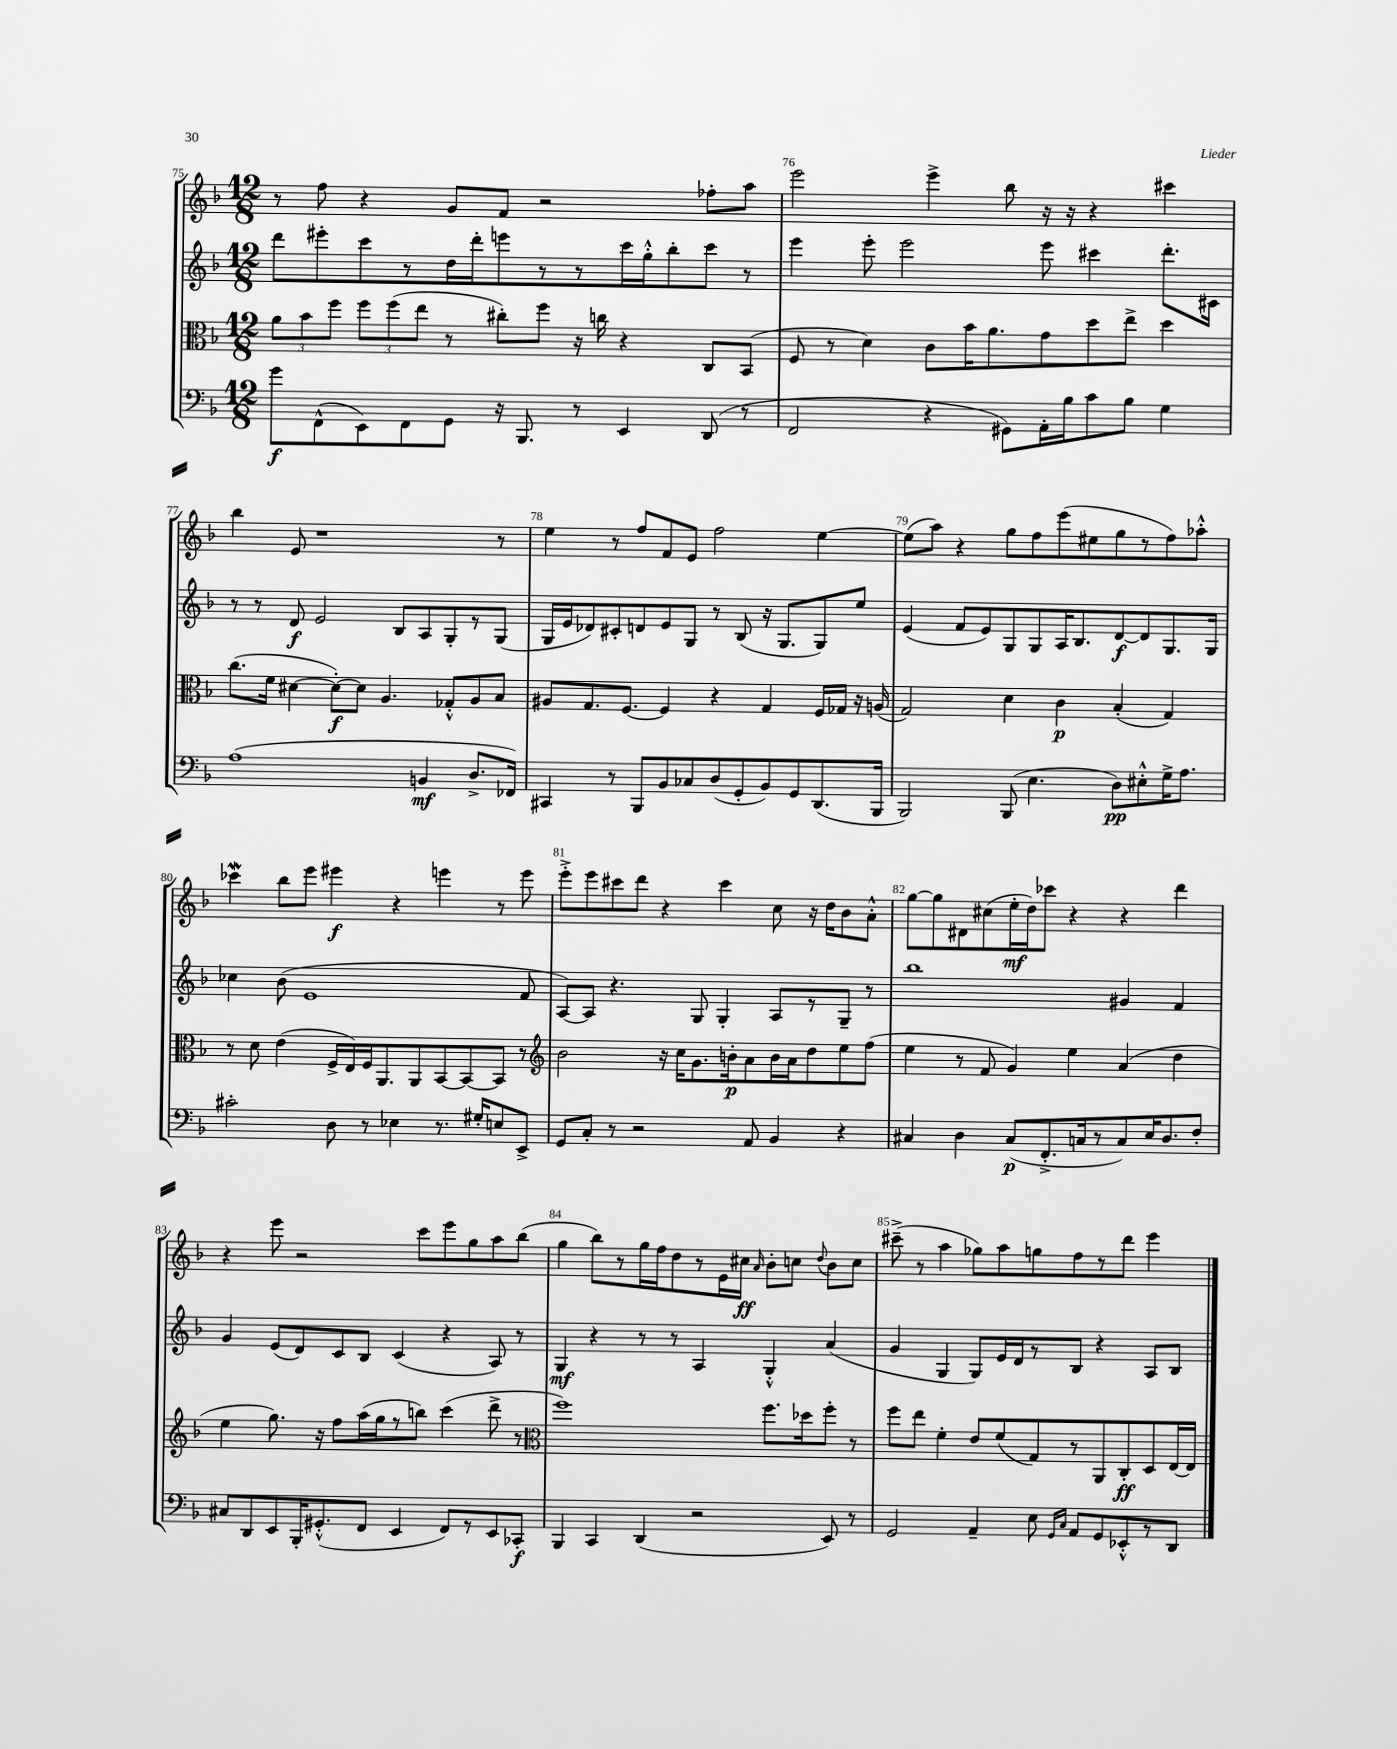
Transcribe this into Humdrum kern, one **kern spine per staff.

**kern	**dynam	**kern	**dynam	**kern	**dynam	**kern	**dynam
*part4	*part4	*part3	*part3	*part2	*part2	*part1	*part1
*staff4	*staff4	*staff3	*staff3	*staff2	*staff2	*staff1	*staff1
*clefF4	*	*clefC3	*	*clefG2	*	*clefG2	*
*k[b-]	*	*k[b-]	*	*k[b-]	*	*k[b-]	*
*M12/8	*	*M12/8	*	*M12/8	*	*M12/8	*
=75	=75	=75	=75	=75	=75	=75	=75
8g\L	f	12a\L	.	8ddd\L	.	8r	.
.	.	12b-\	.	.	.	.	.
(8FF^^\	.	.	.	8eee#X'\	.	8ff\	.
.	.	12ff\J	.	.	.	.	.
8EE\)	.	12ff\L	.	8ccc\	.	4r	.
.	.	(12ff\	.	.	.	.	.
8FF\	.	.	.	8r	.	.	.
.	.	12ee\J	.	.	.	.	.
8GG\J	.	8r	.	16dd\L	.	8g/L	.
.	.	.	.	16ddd'\J	.	.	.
16r	.	8cc#X'\L)	.	8eeen\	.	8f/J	.
8.BBB-/	.	.	.	.	.	.	.
.	.	8ff\J	.	8r	.	2r	.
8r	.	16r	.	8r	.	.	.
.	.	16ccn\	.	.	.	.	.
4EE/	.	4r	.	16ccc\L	.	.	.
.	.	.	.	16gg'^^\J	.	.	.
.	.	.	.	8bb-'\	.	.	.
(8DD/	.	8C/L	.	8ccc\J	.	8ff-X'\L	.
8r	.	(8BB-/J	.	8r	.	8aa\J	.
=76	=76	=76	=76	=76	=76	=76	=76
2FF/	.	8F/	.	4eee\	.	2eee\	.
.	.	8r	.	.	.	.	.
.	.	4d\)	.	8eee'\	.	.	.
.	.	.	.	2eee\	.	.	.
4r	.	8c\L	.	.	.	4eee^\	.
.	.	16b-\K	.	.	.	.	.
.	.	8.a\	.	.	.	.	.
8GG#X\L)	.	.	.	.	.	8bb-\	.
16AA'\L	.	8g\	.	8eee\	.	16r	.
16B-\J	.	.	.	.	.	16r	.
8c\	.	8dd\	.	4ccc#X\	.	4r	.
8B-\J	.	8ee^\J	.	.	.	.	.
4G\	.	4dd\	.	8.ddd'\L	.	4ccc#X\	.
.	.	.	.	16c#X\Jk	.	.	.
!!LO:LB:g=z
=77	=77	=77	=77	=77	=77	=77	=77
(1A	.	(8.cc\L	.	8r	.	4bb-\	.
.	.	.	.	8r	.	.	.
.	.	16f\Jk	.	.	.	.	.
.	.	[4d#X\	.	8d/	f	8e/	.
.	.	.	.	2e/	.	1r	.
.	.	8d#'\L_)	f	.	.	.	.
.	.	8d#\J]	.	.	.	.	.
.	.	4.A/	.	.	.	.	.
.	.	.	.	8B-/L	.	.	.
4BBn/	mf	.	.	8A/	.	.	.
.	.	8G-X'^^/L	.	8G'/	.	.	.
8.D^/L	.	8A/	.	8r	.	.	.
.	.	8B-/J	.	(8G/J	.	8r	.
16FF-X/Jk)	.	.	.	.	.	.	.
=78	=78	=78	=78	=78	=78	=78	=78
4CC#X/	.	8A#X/L	.	16G/LL	.	4ee\	.
.	.	.	.	16e/J	.	.	.
.	.	8.G/	.	8d-X/)	.	.	.
8r	.	.	.	8c#X'/	.	8r	.
.	.	[8.F/J	.	.	.	.	.
8BBB-/L	.	.	.	8dn/	.	8ff/L	.
8BB-/	.	4F/]	.	8e/	.	8f/	.
8C-X/	.	.	.	8G/J	.	8e/J	.
(8D/	.	4r	.	8r	.	2ff\	.
8GG'/	.	.	.	(8B-/	.	.	.
8BB-/)	.	4G/	.	16r	.	.	.
.	.	.	.	8.G/L	.	.	.
8GG/	.	.	.	.	.	.	.
(8.DD/	.	16F/LL	.	8G/)	.	[4ee\	.
.	.	16G-X/JJ	.	.	.	.	.
.	.	16r	.	8ee/J	.	.	.
16BBB-/Jk	.	(16An/	.	.	.	.	.
=79	=79	=79	=79	=79	=79	=79	=79
2BBB-/)	.	2G/)	.	(4e/	.	(8ee\L]	.
.	.	.	.	.	.	8aa\J)	.
.	.	.	.	8f/L	.	4r	.
.	.	.	.	8e/)	.	.	.
(8BBB-/	.	4d\	.	8G/	.	8gg\L	.
4.E\	.	.	.	8G/	.	8ff\	.
.	.	4c\	p	16A/K	.	(8eee\	.
.	.	.	.	8.B-/	.	.	.
.	.	.	.	.	.	8ee#X\	.
8D\L)	pp	(4B-'/	.	[8d/	f	8gg\	.
8E#X'^^\	.	.	.	8d/]	.	8r	.
16G^\K	.	4G/)	.	8.G/	.	8ff\)	.
8.A\J	.	.	.	.	.	.	.
.	.	.	.	.	.	8aa-X'^^\J	.
.	.	.	.	16G/Jk	.	.	.
!!LO:LB:g=z
=80	=80	=80	=80	=80	=80	=80	=80
2c#X'\	.	8r	.	4cc-X\	.	4ccc-Xw\	.
.	.	8d\	.	.	.	.	.
.	.	(4e\	.	(8b-\	.	8bb-\L	.
.	.	.	.	1e	.	8eee\J	.
8D\	.	16F^/LL	.	.	.	4eee#X\	f
.	.	16E/)	.	.	.	.	.
8r	.	16F/J	.	.	.	.	.
.	.	8.AA/	.	.	.	.	.
4E-X\	.	.	.	.	.	4r	.
.	.	8AA/	.	.	.	.	.
8.r	.	[8BB-/	.	.	.	4eeen\	.
.	.	8BB-/_	.	.	.	.	.
16G#X'/KL	.	.	.	.	.	.	.
8En/	.	8BB-/J]	.	.	.	8r	.
8EE^/J	.	8r	.	8f/	.	8eee\	.
=81	=81	=81	=81	=81	=81	=81	=81
*	*	*clefG2	*	*	*	*	*
8GG/L	.	2b-\	.	[8A/L)	.	8eee'^\L	.
8C'/J	.	.	.	8A/J]	.	8eee\	.
8r	.	.	.	4.r	.	8ccc#X\	.
2r	.	.	.	.	.	8ddd\J	.
.	.	16r	.	.	.	4r	.
.	.	16cc\KL	.	.	.	.	.
.	.	8.g\	.	8G/	.	.	.
.	.	.	.	4G'/	.	4ccc#\	.
.	.	16bn'\k	p	.	.	.	.
8AA/	.	8a\	.	.	.	.	.
4BB-/	.	16b\L	.	8A/L	.	8cc\	.
.	.	16a\J	.	.	.	.	.
.	.	8dd\	.	8r	.	16r	.
.	.	.	.	.	.	16dd\KL	.
4r	.	8ee\	.	8G~/J	.	8b-\	.
.	.	(8ff\J	.	8r	.	8a'^^\J	.
=82	=82	=82	=82	=82	=82	=82	=82
4C#X/	.	4ee\	.	1bb-	.	[8gg\L	.
.	.	.	.	.	.	8gg\]	.
4D\	.	8r	.	.	.	8d#X\	.
.	.	8f/	.	.	.	(8cc#X\	.
(8C#/L	p	4g/)	.	.	.	16ee'\L	mf
.	.	.	.	.	.	16dd\J)	.
8.FF'^/	.	.	.	.	.	8ccc-X\J	.
.	.	4ee\	.	.	.	4r	.
16Cn/k	.	.	.	.	.	.	.
8r	.	.	.	.	.	.	.
8C/)	.	(4a/	.	4g#X/	.	4r	.
16E/K	.	.	.	.	.	.	.
8.D/	.	.	.	.	.	.	.
.	.	4dd\	.	4f/	.	4ddd\	.
8F'/J	.	.	.	.	.	.	.
!!LO:LB:g=z
=83	=83	=83	=83	=83	=83	=83	=83
8C#X/L	.	4ee\	.	4g/	.	4r	.
8DD/	.	.	.	.	.	.	.
8EE/	.	8.gg\)	.	(8e/L	.	8eee\	.
16BBB-'/K	.	.	.	8d/)	.	2r	.
(8.GG#X'^^/	.	16r	.	.	.	.	.
.	.	8ff\L	.	8c/	.	.	.
8FF/J	.	(16aa\L	.	8B-/J	.	.	.
.	.	16gg\J	.	.	.	.	.
4EE/	.	8r	.	(4c/	.	.	.
.	.	8bbn\J)	.	.	.	8ccc\L	.
8FF/L)	.	(4ccc\	.	4r	.	8eee\	.
8r	.	.	.	.	.	8gg\	.
8EE/	.	8ddd^\	.	8A/)	.	8aa\	.
8CC-X'/J	f	8r	.	8r	.	(8bb-\J	.
=84	=84	=84	=84	=84	=84	=84	=84
*	*	*clefC3	*	*	*	*	*
4BBB-/	.	1ff)	.	4G/	mf	4gg\	.
4CC/	.	.	.	4r	.	8bb-\L)	.
.	.	.	.	.	.	8r	.
(4DD/	.	.	.	8r	.	16gg\L	.
.	.	.	.	.	.	16ff\J	.
.	.	.	.	8r	.	8dd\	.
2r	.	.	.	4A/	.	8r	.
.	.	.	.	.	.	16e\L	.
.	.	.	.	.	.	16cc#X\JJ	ff
.	.	.	.	.	.	16qqa/	.
.	.	8.ff\L	.	4G'^^/	.	8b-'\L	.
.	.	.	.	.	.	8ccn\J	.
.	.	16dd-X\k	.	.	.	.	.
.	.	.	.	.	.	8qqdd/	.
8EE/)	.	8ff'\J	.	(4a/	.	8b-\L	.
8r	.	8r	.	.	.	8cc\J	.
=85	=85	=85	=85	=85	=85	=85	=85
2GG/	.	8ff\L	.	4g/	.	(8ccc#X~^\	.
.	.	8ee\J	.	.	.	8r	.
.	.	4f'\	.	4G/	.	4aa\	.
4AA~/	.	8e/L	.	8G/L)	.	8gg-X\L)	.
.	.	(8f/	.	16e/L	.	8aa\	.
.	.	.	.	16d/J	.	.	.
8E\	.	8G/)	.	8r	.	8ggn\	.
16qqGG/LL	.	.	.	.	.	.	.
16qqC/JJ	.	.	.	.	.	.	.
8AA/L	.	8r	.	8B-/J	.	8ff\	.
8GG/	.	8AA/	.	4r	.	8r	.
8EE-X'^^/	.	8C'/	ff	.	.	8ddd\J	.
8r	.	8D/	.	8A/L	.	4eee\	.
8DD/J	.	[16E/L	.	8B-/J	.	.	.
.	.	16E/JJ]	.	.	.	.	.
==	==	==	==	==	==	==	==
*-	*-	*-	*-	*-	*-	*-	*-
